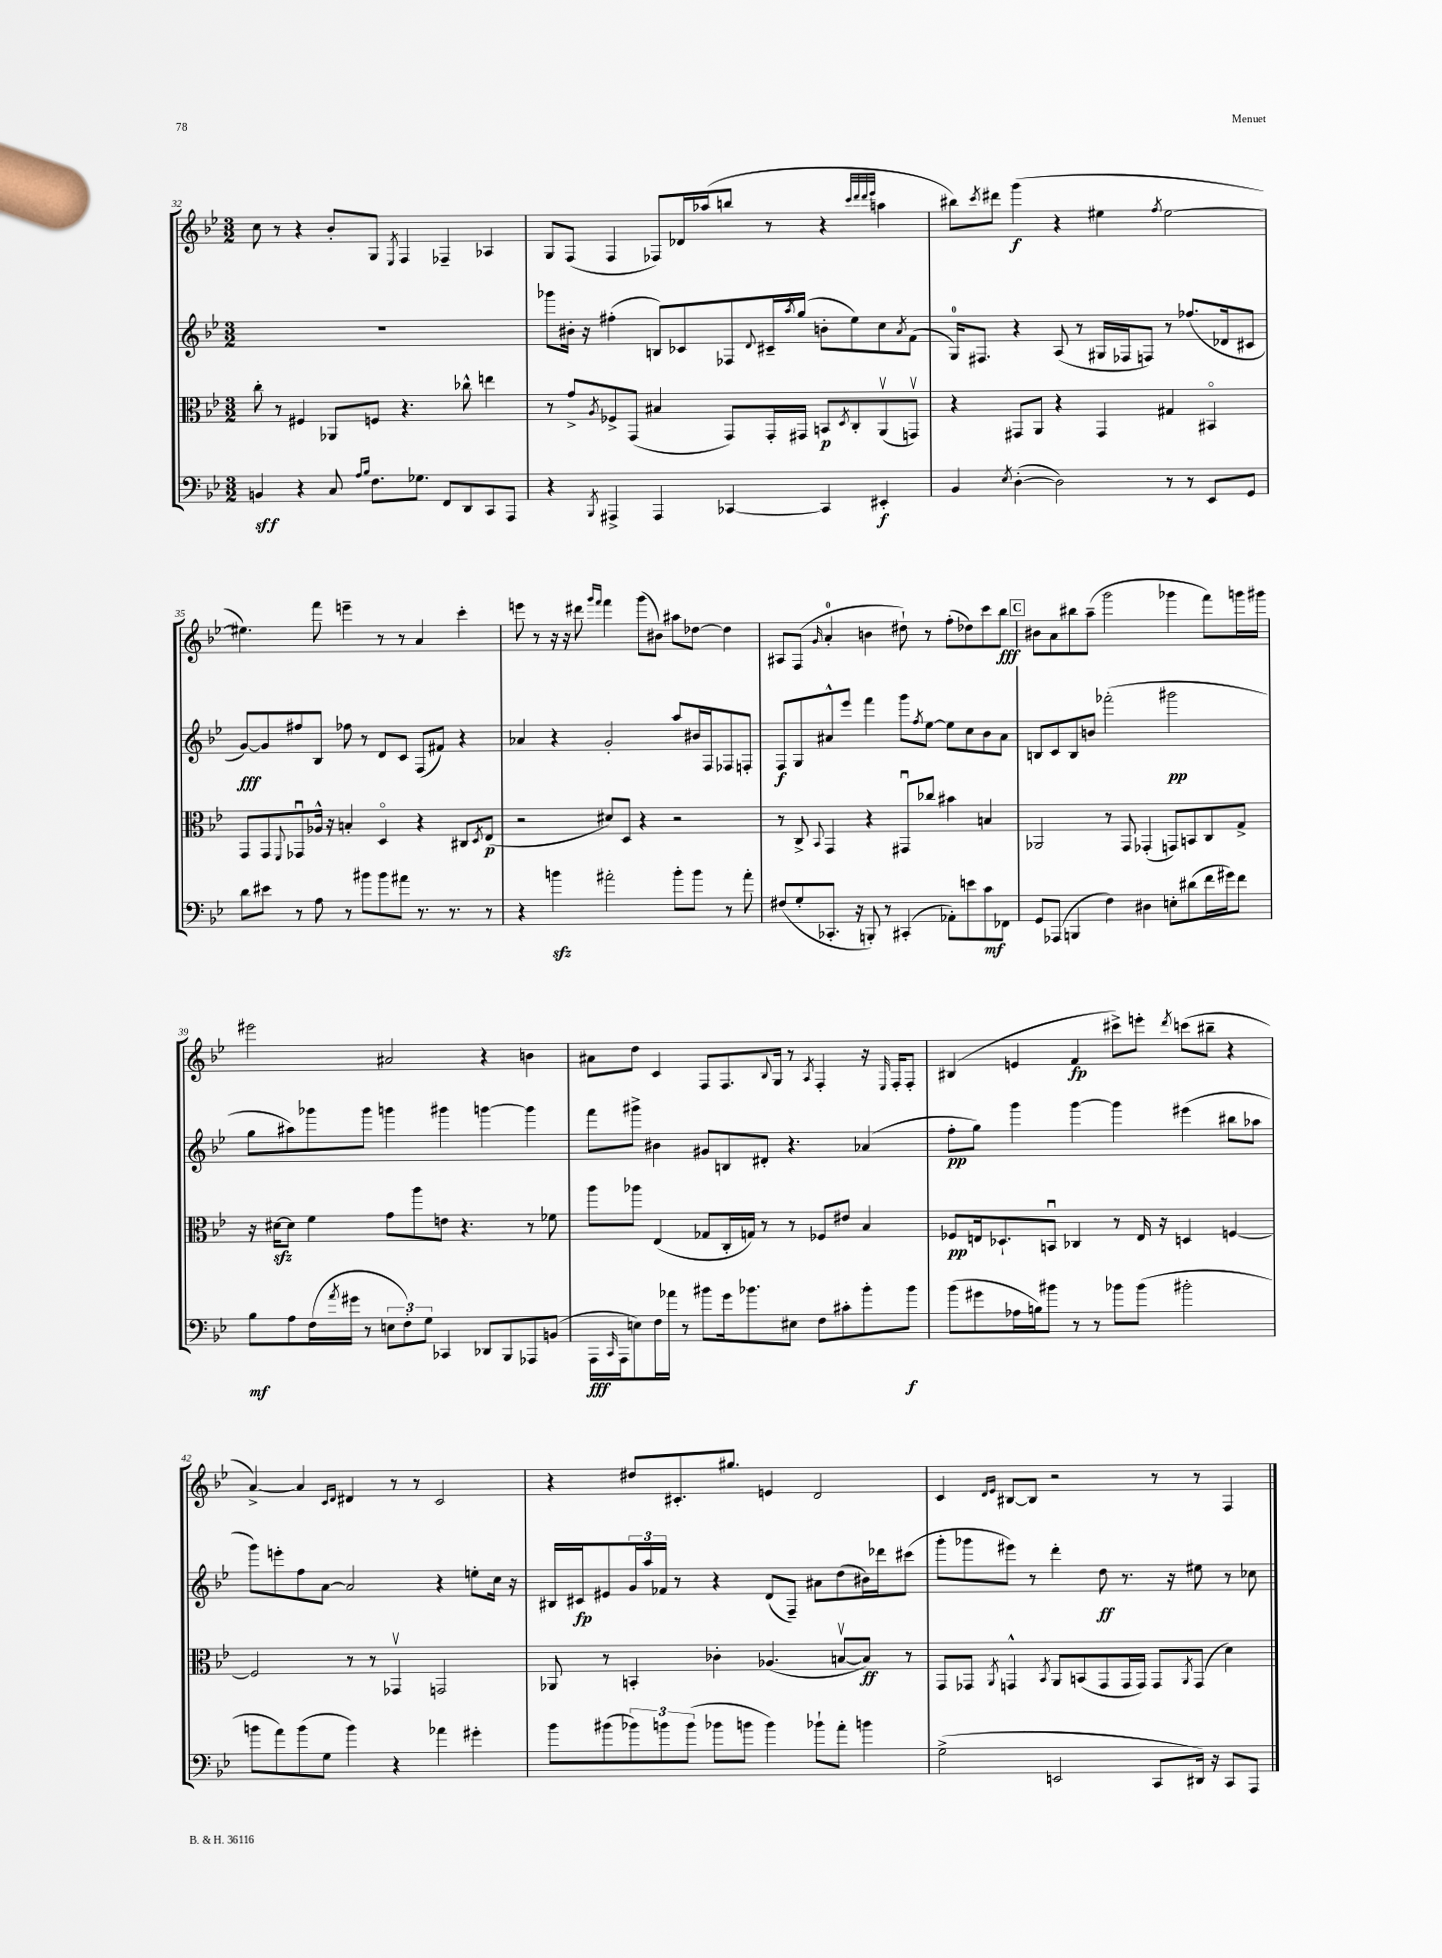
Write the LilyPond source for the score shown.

<<
\new StaffGroup <<
\new Staff = "s0" {
    \clef treble \key bes \major \numericTimeSignature \time 3/2
    c''8 r8 r4 bes'8-. g8 \acciaccatura { ees8 } f4 fes4-- aes4 |
    g8 f8( f4 fes8) des'16 aes''16( b''8 r8 r4 \grace { c'''32 d'''32 d'''32 ees'''32 } a''4 |
    bis''8) \acciaccatura { c'''8 } dis'''8 g'''4\f( r4 eis''4 \acciaccatura { f''8 } eis''2~ |
    eis''4.) f'''8 e'''4-- r8 r8 a'4 c'''4-. |
    e'''8 r8 r16 r16 dis'''8 \grace { g'''16 f'''16 } f'''4 g'''8( bis'8) ais''8 des''8~ des''4 |
    ais8 f8( \grace { g'16 } a'4-0-. b'4 dis''8-!) r8 f''8-.( des''8) c'''8 bes''8\fff |
    \mark \markup { \box "C" } bis'8 a'8 bis''8 a''8--( g'''2 ges'''4 f'''8) g'''16 gis'''16 |
    eis'''2 ais'2 r4 b'4 |
    ais'8 d''8 c'4 f8 f8. \appoggiatura { bes8 } g16 r8 \acciaccatura { a8 } f4-. r16 \grace { ees16 } f16-. f8-. |
    bis4( e'4 f'4\fp cis'''8->) e'''8-. \acciaccatura { d'''8 } c'''8( bis''8-- r4 |
    a'4~->) a'4 \grace { c'16 d'16 } dis'4 r8 r8 c'2 |
    r4 dis''8 cis'8.-. gis''8. e'4 d'2 |
    c'4 \grace { d'16 ees'16 } bis8~ bis8 r2 r8 r8 f4 \bar "|." |
}
\new Staff = "s1" {
    \clef treble \key bes \major \numericTimeSignature \time 3/2
    R1. |
    ges'''8 bis'16-. r16 fis''4-.( b8) ces'8 fes8 \appoggiatura { d'8 } cis'16-- \acciaccatura { a''8 } g''16( b'8-. ees''8) c''8 \acciaccatura { a'8 } f'8( |
    g16-0) fis8. r4 a8( r8 gis16 fes16 f8) r8 fes''8.( des'16 cis'8 |
    g'8~\fff) g'8 fis''8 bes8 fes''8 r8 d'8 c'8 f8( fis'8) r4 |
    aes'4 r4 g'2-. a''8 bis'16 f16 fes8 f8-. |
    f8\f g8 ais'8-^ ees'''8 f'''4 g'''8 \acciaccatura { f''8 } ees''8~ ees''8 c''8 bes'8 ais'8 |
    \mark \markup { \box "C" } b8 c'8 b8 b'8 fes'''2-.( gis'''2\pp |
    g''8 ais''8) ges'''8 ges'''8 g'''4 gis'''4 g'''4~ g'''4 |
    f'''8 gis'''8-> bis'4 gis'8 b8 dis'8-. r4. aes'4( |
    f''8-.\pp g''8) g'''4 g'''4~ g'''4 eis'''4( bis''8 aes''8 |
    g'''8) e'''8-. f''8 a'8~ a'2 r4 e''8-. c''16 r16 |
    bis16 cis'16\fp eis'8 \tuplet 3/2 { g'16 a''16 fes'16 } r8 r4 d'8( f8--) ais'8 d''8( bis'16) des'''16 cis'''8( |
    g'''8-. ges'''8 eis'''8) r8 d'''4-. d''8\ff r8. r16 eis''8 r8 ces''8 \bar "|." |
}
\new Staff = "s2" {
    \clef alto \key bes \major \numericTimeSignature \time 3/2
    c''8-. r8 fis4 aes,8 f8 r4. ces''8-^ e''4 |
    r8 g'8-> \acciaccatura { a8 } fes8-> g,8( bis4 g,8) g,16-. gis,16 b,8\p \acciaccatura { d8 } c8-. a,8\upbow( g,8\upbow) |
    r4 gis,8 a,8 r4 gis,4 gis4 bis,4\flageolet |
    g,8 g,8 \appoggiatura { f,8 } ges,8\downbow aes16-^ r16 b4-. d4\flageolet r4 cis8 \acciaccatura { d8 } ees8\p( |
    r2 dis'8) d8 r4 r2 |
    r8 c8-> \appoggiatura { bes,8 } g,4 r4 gis,8\downbow ces''8 bis'4 b4 |
    \mark \markup { \box "C" } aes,2 r8 g,8 ges,4-.( g,8) b,8 c8 g8-> |
    r16 dis'16~\sfz dis'8 f'4 g'8 a''8 e'8 r4. r8 fes'8 |
    a''8 aes''8 ees4( ges8 c16-. g16) r8 r8 fes8 eis'8 bes4 |
    fes8\pp e16 des8.-! b,8\downbow ces4 r8 e16 r16 d4 f4~ |
    f2 r8 r8 ges,4\upbow g,2 |
    aes,8 r8 b,4-. ces'4-. aes4.( b8~\upbow b8\ff) r8 |
    g,8 ges,8 \acciaccatura { a,8 } g,4-^ \acciaccatura { bes,8 } a,8 b,8( g,8 g,16 g,16) g,8 \acciaccatura { a,8 } g,8( d'4) \bar "|." |
}
\new Staff = "s3" {
    \clef bass \key bes \major \numericTimeSignature \time 3/2
    b,4\sff r4 c8 \grace { a16 bes16 } f8. ges8. f,8 d,8 c,8 a,,8 |
    r4 \acciaccatura { bes,,8 } ais,,4-> ais,,4 ces,4~ ces,4 eis,4-.\f |
    bes,4 \acciaccatura { ees8 } d4~-.( d2) r8 r8 ees,8 g,8 |
    d'8 eis'8 r8 a8 r8 bis'8 bis'8 ais'8 r8. r8. r8 |
    r4 b'4\sfz ais'2-. b'8-. b'8 r8 ais'8-. |
    fis8( g8-. ces,8.-. r16 b,,8-.) r8 cis,4-.( aes,8-.) e'8 c'8\mf fes,8 |
    \mark \markup { \box "C" } g,8 aes,,8( b,,4 f4) dis4 e8-. dis'8( f'16 gis'16) f'8 |
    bes8\mf a8 f16( \acciaccatura { a'8 } gis'16 r8 \tuplet 3/2 { e8 f8-.) g8 } ces,4 des,8 bes,,8 aes,,8 b,8( |
    a,,16\fff \grace { c,16 } a,,16 e8) f16 aes'16 r8 bis'8 g'16 bes'8. eis8 f8 cis'8-. bes'8-. bes'8\f |
    bes'8( gis'8 aes16 b16) bis'8 r8 r8 bes'8 bes'8( bis'2-. |
    b'8 a'8) b'8( g8 b'4) r4 aes'4 gis'4-. |
    bes'8 bis'8( \tuplet 3/2 { bes'8) b'8 b'8( } bes'8 b'8 b'4) bes'8-! a'8-. b'4 |
    g2->( e,2 c,8 dis,16) r16 c,8 a,,8 \bar "|." |
}
>>
>>
\layout { \context { \Score currentBarNumber = #32 } }
